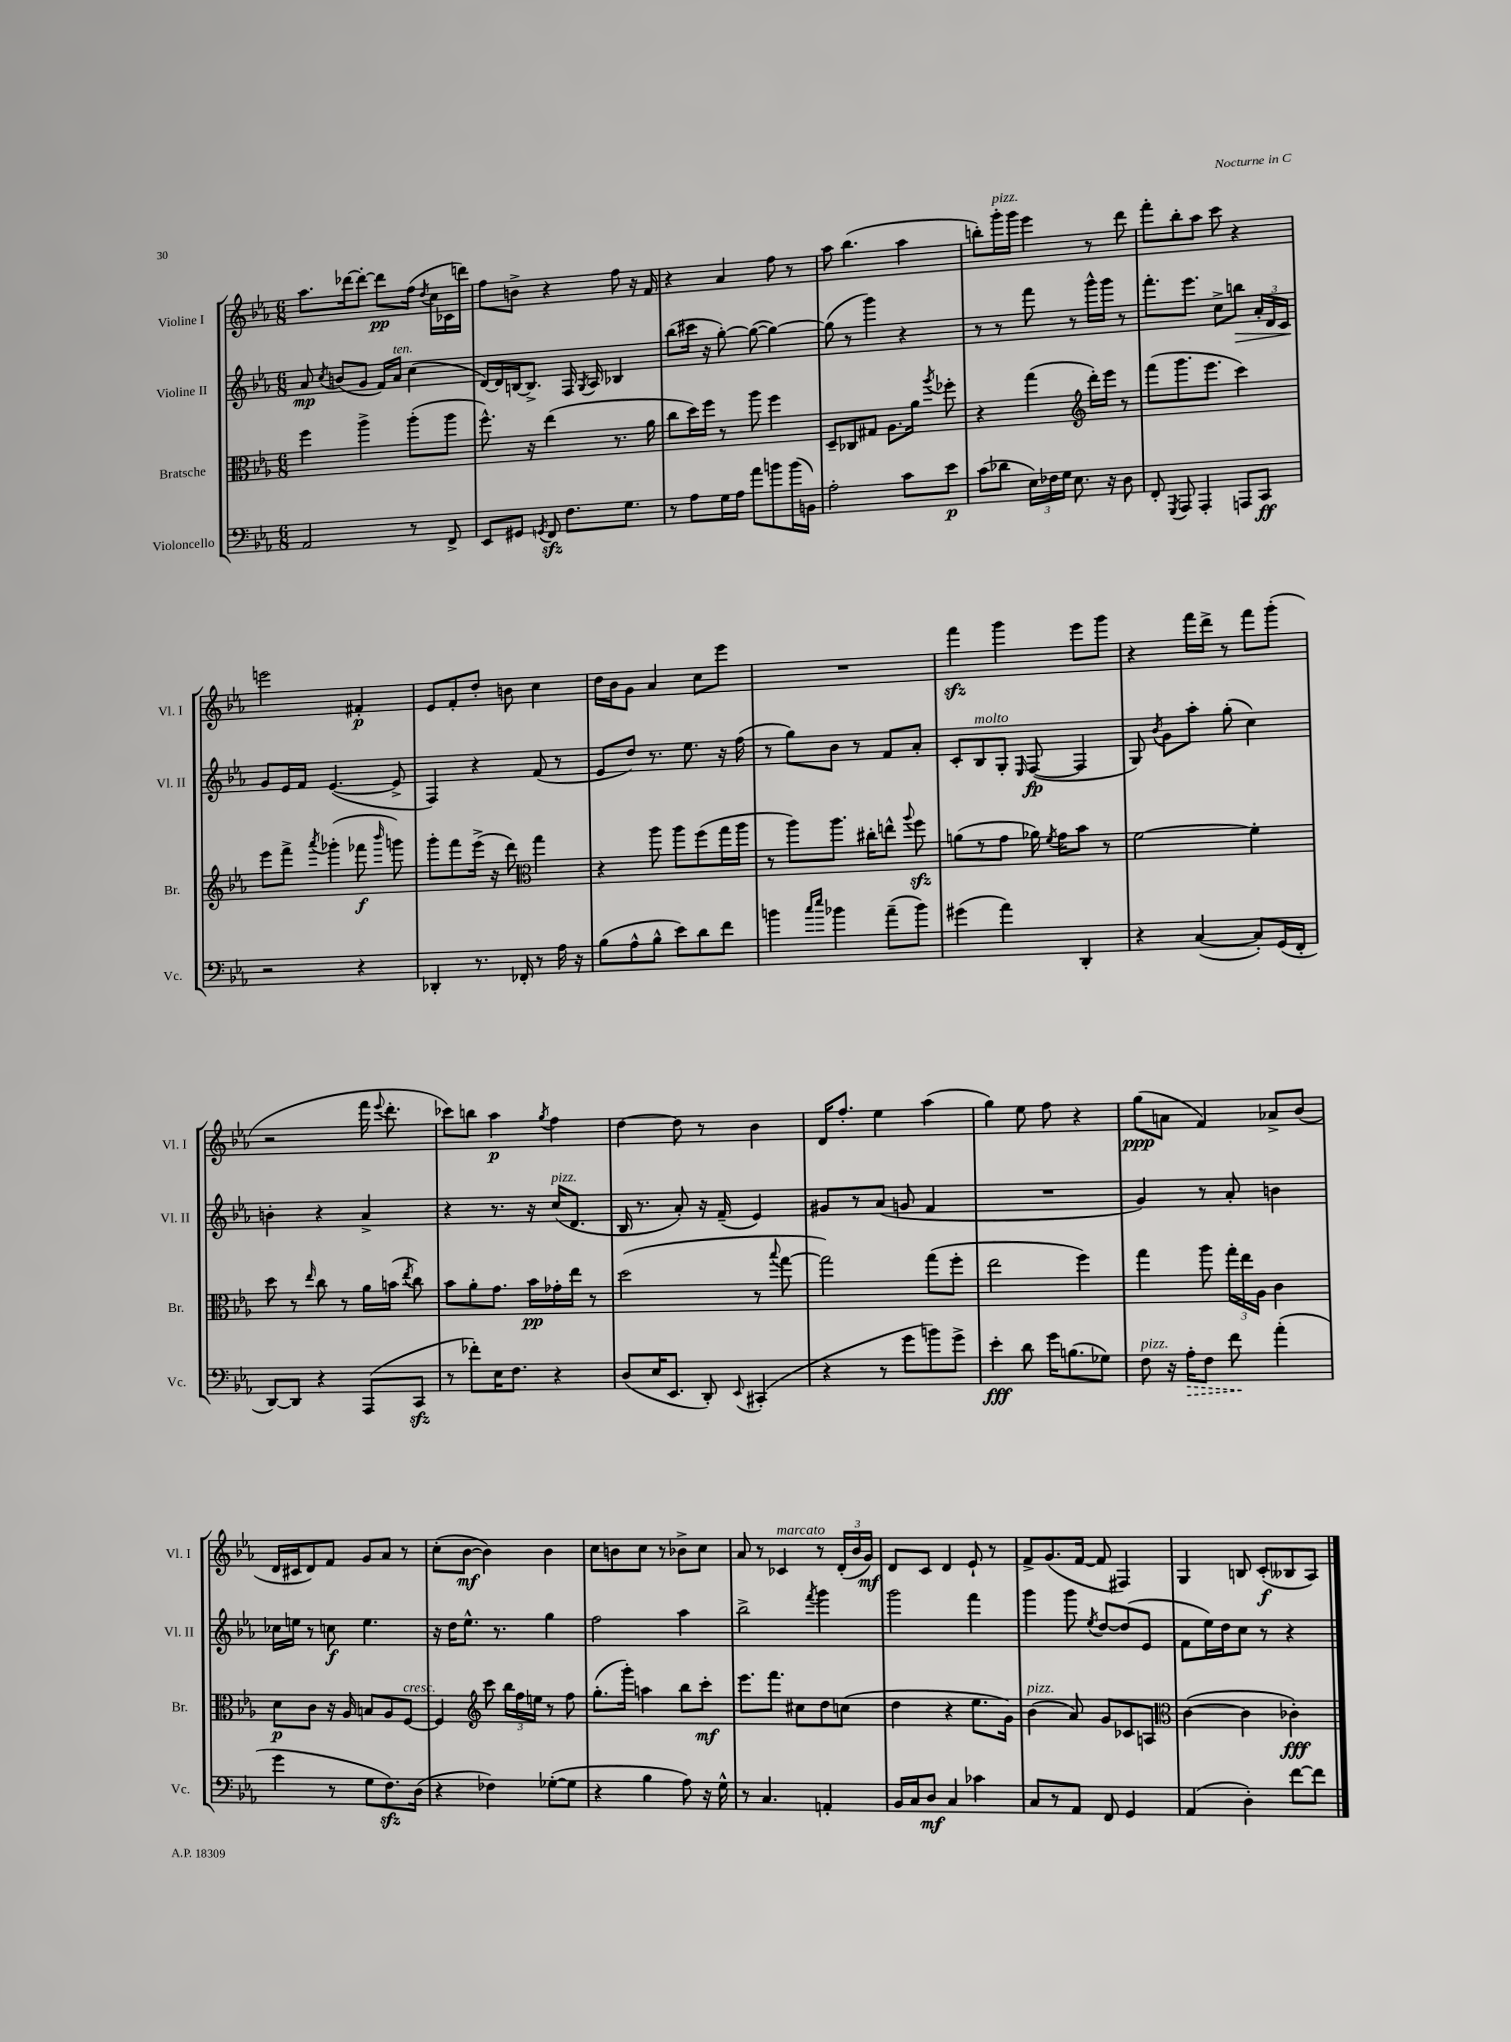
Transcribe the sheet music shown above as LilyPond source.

<<
\new StaffGroup <<
\new Staff = "s0" \with { instrumentName = "Violine I" shortInstrumentName = "Vl. I" } {
    \clef treble \key ees \major \numericTimeSignature \time 6/8
    \autoBeamOff aes''8.[ des'''16~ des'''8]~-. des'''8[\pp f''16]( \acciaccatura { d''8 } c''16[ ces'16 d'''16]) |
    f''8[ b'8]-> r4 f''8 r16 f'16 |
    r4 aes'4 f''8 r8 |
    aes''8 bes''4.( aes''4 |
    b''8[-.) g'''16-.^\markup { \italic "pizz." } g'''16] ees'''4 r8 d'''8 |
    f'''8[-. bes''8-. aes''8] c'''8 r4 |
    e'''2 fis'4-.\p |
    ees'8[ f'8-. d''8]-. b'8 c''4 |
    d''16[ bes'16 g'8] aes'4 c''8[ ees'''8] |
    R2. |
    f'''4\sfz g'''4 ees'''8[ g'''8] |
    r4 f'''16[ d'''16]-> r8 f'''8[ g'''8]-.( |
    r2 f'''16 \appoggiatura { ees'''8 } d'''8.-. |
    ces'''8[) b''8] aes''4\p \acciaccatura { g''8 } f''4 |
    d''4~ d''8 r8 bes'4 |
    d'16[ f''8.]-. ees''4 aes''4( |
    g''4) ees''8 f''8 r4 |
    g''8[\ppp( a'8] f'4) aes'8[-> bes'8]( |
    d'16[ cis'16 d'8) f'8] g'8[ aes'8] r8 |
    c''8[-.( bes'8]~\mf bes'4) bes'4 |
    c''8[ b'8 c''8] r8 bes'8[-> c''8] |
    aes'8 r8 ces'4^\markup { \italic "marcato" } r8 \tuplet 3/2 { d'16[-.( bes'16 g'16]\mf) } |
    d'8[ c'8] d'4 ees'8-! r8 |
    f'8[-> g'8.( f'16]~ f'8 fis4) |
    g4 b8 c'8[-.\f( beses8 aes8]) \bar "|." |
}
\new Staff = "s1" \with { instrumentName = "Violine II" shortInstrumentName = "Vl. II" } {
    \clef treble \key ees \major \numericTimeSignature \time 6/8
    \autoBeamOff aes'8\mp \acciaccatura { c''8 } b'8[( g'8] f'16[) aes'16]^\markup { \italic "ten." } c''4( |
    d'16[~) d'16 b16~ b8.]-> f16 \acciaccatura { g8 } aes16 bes4 |
    bes''8[( cis'''16] r16 g''8~-.) g''8~( g''4~) |
    g''8( r8 g'''4) r4 |
    r8 r8 f'''8 r8 g'''16[-^ g'''16] r8 |
    f'''8.[-. ees'''8.] c''8[-> b''8]\> \tuplet 3/2 { aes'16[-. d'16 c'16] } |
    g'8[\! ees'16 f'16] ees'4.~( ees'8-> |
    f4) r4 f'8( r8 |
    ees'8[ d''8]) r8. ees''8. r16 f''16( |
    r8 g''8[) bes'8] r8 f'8[ aes'8]-. |
    c'8[-. bes8^\markup { \italic "molto" } g8]-. \grace { ees16 } f8~\fp( f4 |
    g8) \acciaccatura { bes'8 } g'8[ aes''8]-. g''8-.( c''4) |
    b'4-. r4 aes'4-> |
    r4 r8. r16 c''16[^\markup { \italic "pizz." }( d'8.] |
    bes16 r8. aes'8-.) r16 f'16--( ees'4) |
    gis'8[ r8 aes'8]( g'8 f'4 |
    R2. |
    g'4) r8 aes'8-. b'4 |
    ces''16[ e''16] r8 c''8\f e''4. |
    r16 d''16[ ees''8.]-^ r8. g''4 |
    f''2 aes''4 |
    bes''2-> \acciaccatura { f'''8 } g'''4 |
    g'''2 f'''4 |
    g'''4 g'''8 \acciaccatura { ees''8 } d''8[~ d''8( ees'8] |
    f'8[ ees''16) d''16 c''8] r8 r4 \bar "|." |
}
\new Staff = "s2" \with { instrumentName = "Bratsche" shortInstrumentName = "Br." } {
    \clef alto \key ees \major \numericTimeSignature \time 6/8
    \autoBeamOff f''4 aes''4-> aes''8[-.( aes''8] |
    f''8.-^) r16 ees''4( r8. aes'16 |
    c''8[ d''16) f''16] r8 aes''8 f''4 |
    d8[-- ces8 gis8] aes8.[ aes'16] \acciaccatura { aes''8 } fes''8-. |
    r4 g''4( \clef treble d'''16[-.) ees'''16] r8 |
    f'''8[( g'''8. ees'''8.] c'''4) |
    ees'''8[ f'''8]-> \acciaccatura { aes'''8 } ges'''4-.( fes'''8\f \grace { bes'''16 } g'''8) |
    g'''8[-. f'''8 ees'''16]->( r16 d'''8) \clef alto g''4 |
    r4 aes''8 aes''8[ f''8( g''16 aes''16] |
    r8 aes''8[) aes''8.] cis''16[-. e''8]-^ \appoggiatura { aes''8 } f''8\sfz |
    a'8[( r8 g'8] aes'16) \acciaccatura { f'8 } g'16[ bes'8] r8 |
    f'2~ f'4-. |
    d''8 r8 \grace { ees''16 } c''8 r8 aes'16[ b'16]( \acciaccatura { ees''8 } c''8) |
    bes'8[ aes'8-. g'8.] bes'16[\pp ges'16-. ees''16] r8 |
    d''2( r8 \appoggiatura { bes''8 } g''8~ |
    g''2) g''8[( f''8]-. |
    ees''2 f''4) |
    g''4 aes''8 \tuplet 3/2 { g''16[-. ees''16 aes16] } c'4 |
    d'8[\p c'8] r16 aes16 b8[ aes8 f8]~^\markup { \italic "cresc." } |
    f4 \clef treble c'''8 \tuplet 3/2 { bes''16[ f''16 e''16] } r8 f''8 |
    g''8.[-.( g'''16]-.) a''4 bes''8[ c'''8]-.\mf |
    ees'''8.[ f'''8.] cis''8[ d''8 c''8]( |
    d''4 r4 ees''8.[ g'16]) |
    bes'4^\markup { \italic "pizz." }( aes'8) g'8[ ces'8 a8] |
    \clef alto c'4~( c'4 ces'4-.\fff) \bar "|." |
}
\new Staff = "s3" \with { instrumentName = "Violoncello" shortInstrumentName = "Vc." } {
    \clef bass \key ees \major \numericTimeSignature \time 6/8
    \autoBeamOff aes,2 r8 f,8-> |
    ees,8[ gis,8] \acciaccatura { g,8 } f,8\sfz f8.[ g8.] |
    r8 aes8[ g16 aes16] aes'8[ b'8 b'16( b,16]) |
    aes2-. c'8[ ees'8]\p |
    c'8[( des'8] \tuplet 3/2 { ees16[) fes16 g16] } ees8. r16 d8 |
    f,8-. \acciaccatura { g,,8 } aes,,8 aes,,4-. a,,8[ c,8]\ff |
    r2 r4 |
    des,4-. r8. fes,16-. r8 aes16 r16 |
    bes8[( aes8-^ bes8]-^ ees'8[) d'8 f'8] |
    b'4 \grace { c''16[ ees''16] } bes'4 aes'8[--( bes'8]) |
    gis'4( aes'4) d,4-. |
    r4 c4~( c8[-.) g,16( f,16]-. |
    d,8[~) d,8] r4 aes,,8[( c,8]\sfz |
    r8 fes'8[-.) ees16 f8.] r4 |
    d8[( ees16 ees,8.] d,8-.) \appoggiatura { ees,8 } cis,4-.( |
    r4 r8 g'8[ b'8) g'8]-> |
    ees'4-.\fff d'8 g'16[ b8.( ges8]) |
    f8^\markup { \italic "pizz." } r16 \once \override Hairpin.style = #'dashed-line aes16[-.\> f8] f'8\! aes'4-.( |
    g'4 r8 g8[ f8.\sfz) d16]( |
    r4 fes4) ges8[~-.( ges8] |
    r4 bes4 aes8) r16 g16-^ |
    r8 c4. a,4-. |
    bes,16[ c16 d8]\mf c4 ces'4 |
    c8[ r8 aes,8] f,8 g,4 |
    aes,4( d4-.) f'8[~ f'8] \bar "|." |
}
>>
>>
\layout { \context { \Score \remove "Bar_number_engraver" } }
